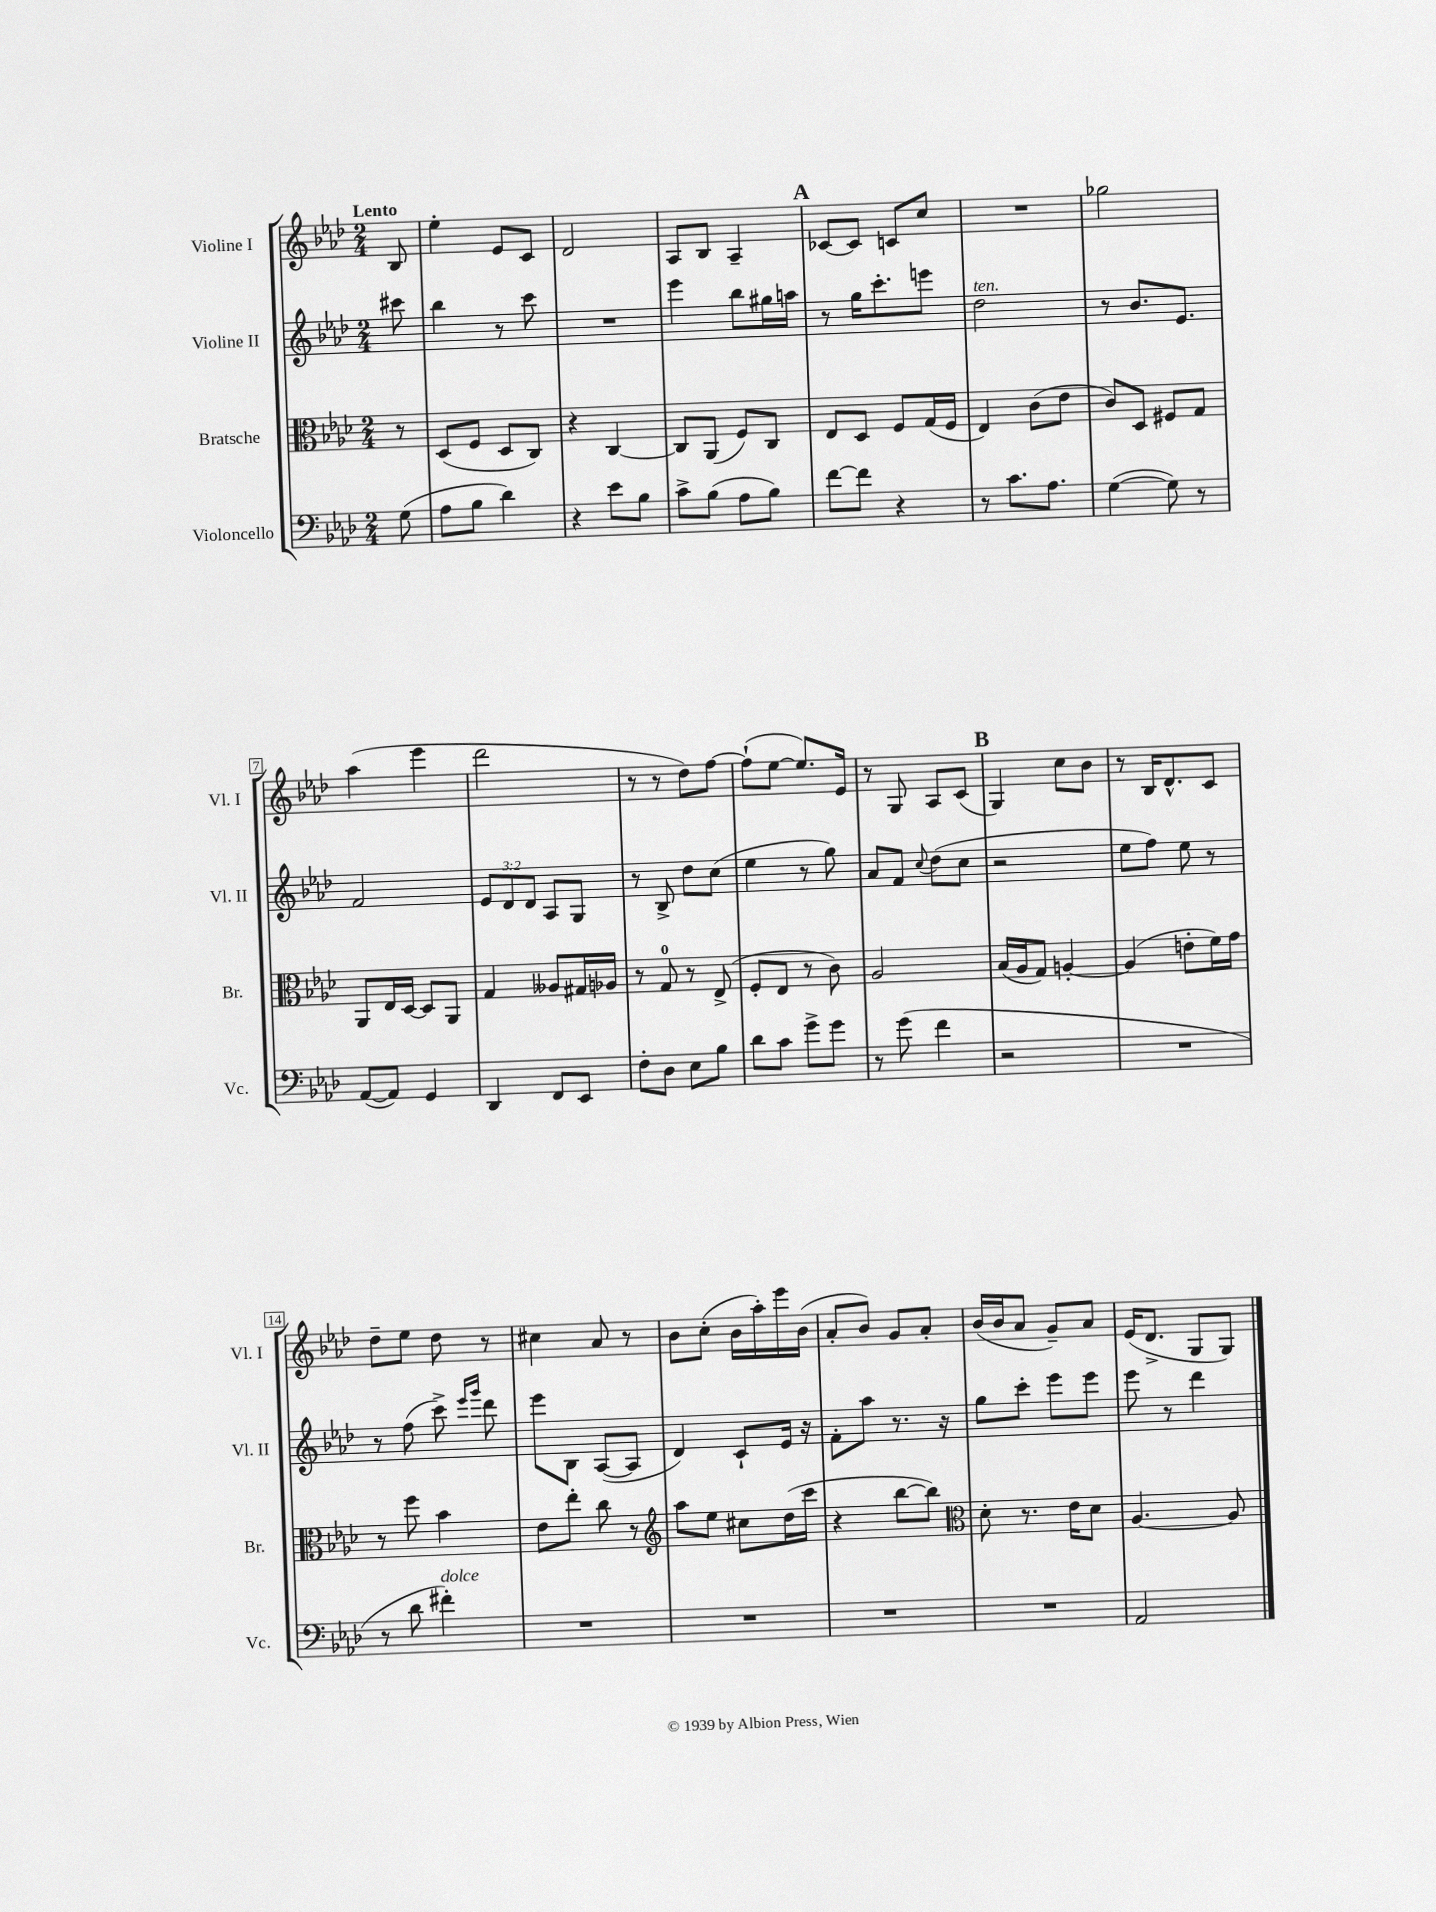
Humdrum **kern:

**kern	**kern	**kern	**kern
*part4	*part3	*part2	*part1
*staff4	*staff3	*staff2	*staff1
*I"Violoncello	*I"Bratsche	*I"Violine II	*I"Violine I
*I'Vc.	*I'Br.	*I'Vl. II	*I'Vl. I
*clefF4	*clefC3	*clefG2	*clefG2
*k[b-e-a-d-]	*k[b-e-a-d-]	*k[b-e-a-d-]	*k[b-e-a-d-]
*M2/4	*M2/4	*M2/4	*M2/4
=	=	=	=
!	!	!	!LO:TX:a:B:t=Lento
(8G\	8r	8ccc#X\	8B-/
=1	=1	=1	=1
8A-\L	(8D-/L	4bb-\	4ee-'\
8B-\J	8F/J	.	.
4d-\)	8D-/L	8r	8e-/L
.	8C/J)	8ccc\	8c/J
=2	=2	=2	=2
4r	4r	2r	2d-/
8e-\L	[4C/	.	.
8B-\J	.	.	.
=3	=3	=3	=3
8c^\L	8C/L]	4eee-\	8A-/L
(8B-\J	(8AA-/J	.	8B-/J
8A-\L	8F/L)	8bb-\L	4A-~/
8B-\J)	8C/J	16gg#X\L	.
.	.	16aan\JJ	.
!!LO:REH:place=s1:t=A
=4	=4	=4	=4
[8f\L	8E-/L	8r	[8c-X/L
8f\J]	8D-/J	16gg\KL	8c-/J]
.	.	8.ccc'\	.
4r	8F/L	.	8cn/L
.	(16G/L	8eeen\J	8cc/J
.	16F/JJ	.	.
=5	=5	=5	=5
!	!	!LO:TX:a:i:t=ten.	!
8r	4E-/)	2dd-\	2r
8.c\L	.	.	.
.	(8c\L	.	.
8.A-\J	.	.	.
.	8e-\J	.	.
=6	=6	=6	=6
([4G\	8c/L)	8r	2gg-X\
.	8D-/J	8.b-/L	.
8G\])	8F#X/L	.	.
.	.	8.e-/J	.
8r	8G/J	.	.
!!LO:LB:g=z
=7	=7	=7	=7
([8AA-/L	8AA-/L	2f/	(4aa-\
8AA-/J])	16E-/L	.	.
.	[16D-/JJ	.	.
4GG/	8D-/L]	.	4eee-\
.	8AA-/J	.	.
=8	=8	=8	=8
4DD-/	4G/	12e-/L	2ddd-\
.	.	12d-/	.
.	.	12d-/J	.
8FF/L	8A--X/L	8A-/L	.
8EE-/J	16G#X/L	8G/J	.
.	16A-X/JJ	.	.
=9	=9	=9	=9
8F'\L	8r	8r	8r
8D-\J	8G/	8B-^/	8r
8E-\L	8r	8dd-\L	8dd-\L)
8B-\J	(8E-^/	(8cc\J	[8ff\J
=10	=10	=10	=10
8d-\L	8F'/L	4ee-\	(8ff`\L]
8c\J	8E-/J	.	[8ee-\J
8g^\L	8r	8r	8.ee-/L])
8g\J	8c\)	8gg\)	.
.	.	.	16e-/Jk
=11	=11	=11	=11
8r	2A-/	8a-/L	8r
(8g\	.	8f/J	8G/
.	.	8qqcc/	.
4f\	.	(8dd-\L	8A-/L
.	.	8cc\J	(8c/J
!!LO:REH:place=s1:t=B
=12	=12	=12	=12
2r	(16B-/LL	2r	4G/)
.	16A-/J	.	.
.	8G/J)	.	.
.	[4An'/	.	8cc\L
.	.	.	8b-\J
=13	=13	=13	=13
2r	(4A/]	8ee-\L	8r
.	.	8ff\J)	16B-/KL
.	.	.	8.d-^^/
.	8en'\L	8ee-\	.
.	16f\L)	8r	8c/J
.	16g\JJ	.	.
!!LO:LB:g=z
=14	=14	=14	=14
8r	8r	8r	8dd-~\L
8d-\	8ff\	(8ff\	8ee-\J
!LO:TX:a:i:t=dolce	!	!	!
4f#X'\)	4b-\	8ccc^\)	8dd-\
.	.	16qqeee-/LL	.
.	.	16qqggg/JJ	.
.	.	8ddd-\	8r
=15	=15	=15	=15
2r	8e-\L	8eee-\L	4cc#X\
.	8ee-'\J	8B-\J	.
.	8cc\	([8A-/L	8a-/
.	8r	8A-/J]	8r
=16	=16	=16	=16
*	*clefG2	*	*
2r	8aa-\L	4d-/)	8b-\L
.	8ee-\J	.	(8cc'\J
.	8cc#X\L	8c`/L	16b-\LL
.	.	.	16aa-'\)
.	(16dd-\L	16e-/Jk	16eee-\
.	16ccc\JJ	16r	(16b-\JJ
=17	=17	=17	=17
2r	4r	8f'\L	8a-'/L
.	.	8aa-\J	8b-/J)
.	[8bb-\L	8.r	8g/L
.	8bb-\J])	.	8a-'/J
.	.	16r	.
=18	=18	=18	=18
*	*clefC3	*	*
2r	8d-'\	8gg\L	(16b-/LL
.	.	.	16b-/J
.	8.r	8ccc'\J	8a-/J
.	.	8eee-\L	8g~/L)
.	16e-\KL	.	.
.	8d-\J	8eee-\J	8a-/J
=19	=19	=19	=19
2AA-/	[4.A-/	8eee-\	(16e-/KL
.	.	.	8.d-^/J
.	.	8r	.
.	.	4ddd-\	8G/L
.	8A-/]	.	8G/J)
==	==	==	==
*-	*-	*-	*-
